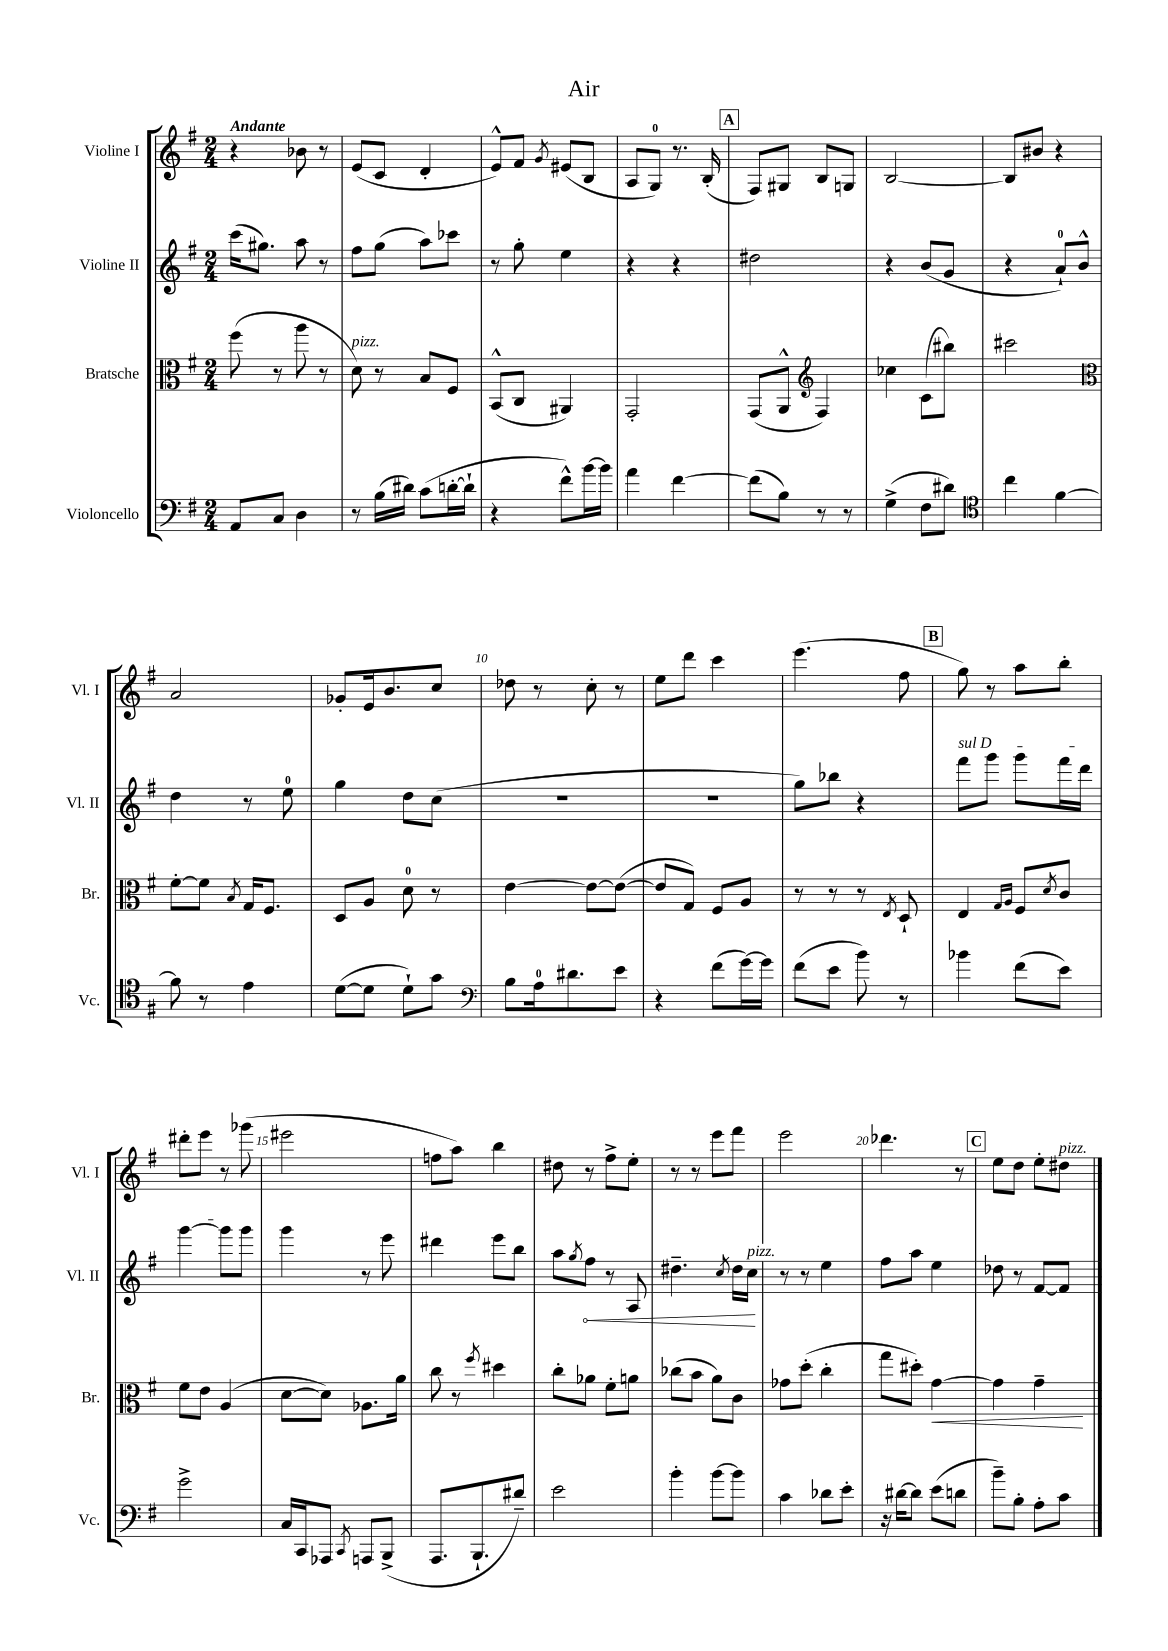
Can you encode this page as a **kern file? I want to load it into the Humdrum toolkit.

**kern	**kern	**dynam	**kern	**dynam	**kern
*part4	*part3	*part3	*part2	*part2	*part1
*staff4	*staff3	*staff3	*staff2	*staff2	*staff1
*I"Violoncello	*I"Bratsche	*	*I"Violine II	*	*I"Violine I
*I'Vc.	*I'Br.	*	*I'Vl. II	*	*I'Vl. I
*clefF4	*clefC3	*	*clefG2	*	*clefG2
*k[f#]	*k[f#]	*	*k[f#]	*	*k[f#]
*M2/4	*M2/4	*	*M2/4	*	*M2/4
=1	=1	=1	=1	=1	=1
!	!	!	!	!	!LO:TX:a:B:t=Andante
8AA/L	(8ff#\	.	(16ccc\KL	.	4r
.	.	.	8.gg#X\J)	.	.
8C/J	8r	.	.	.	.
4D\	8aa\	.	8aa\	.	8b-X\
.	8r	.	8r	.	8r
=2	=2	=2	=2	=2	=2
!	!LO:TX:a:i:t=pizz.	!	!	!	!
8r	8d\)	.	8ff#\L	.	(8e/L
(16B\LL	8r	.	(8gg\J	.	8c/J
16d#X\JJ)	.	.	.	.	.
(8c\L	8B/L	.	8aa\L)	.	4d'/
[16dn'\L	8F#/J	.	8ccc-X\J	.	.
16d`\JJ]	.	.	.	.	.
=3	=3	=3	=3	=3	=3
4r	(8BB^^/L	.	8r	.	8e^^/L)
.	8C/J	.	8gg'\	.	8f#/J
.	.	.	.	.	8qg/
8f#^^\L)	4AA#X/)	.	4ee\	.	(8e#X/L
[16b\L	.	.	.	.	8B/J
16b\JJ]	.	.	.	.	.
=4	=4	=4	=4	=4	=4
4a\	2GG'/	.	4r	.	8A/L
.	.	.	.	.	8G/J)
[4f#\	.	.	4r	.	8.r
.	.	.	.	.	(16B'/
!!LO:REH:place=s1:t=A
=5	=5	=5	=5	=5	=5
(8f#\L]	(8GG/L	.	2dd#X\	.	8F#/L)
8B\J)	8AA^^/J	.	.	.	8G#X/J
*	*clefG2	*	*	*	*
8r	4F#/)	.	.	.	8B/L
8r	.	.	.	.	8Gn/J
=6	=6	=6	=6	=6	=6
(4G^\	4cc-X\	.	4r	.	[2B/
8F#\L	(8c\L	.	(8b/L	.	.
8d#X\J)	8bb#X\J)	.	8g/J	.	.
=7	=7	=7	=7	=7	=7
*clefC4	*	*	*	*	*
4cc\	2ccc#X\	.	4r	.	8B/L]
.	.	.	.	.	8b#X/J
[4f#\	.	.	8a`/L)	.	4r
.	.	.	8b^^/J	.	.
!!LO:LB:g=z
=8	=8	=8	=8	=8	=8
*	*clefC3	*	*	*	*
8f#\]	[8f#'\L	.	4dd\	.	2a/
8r	8f#\J]	.	.	.	.
.	8qB/	.	.	.	.
4e\	16G/KL	.	8r	.	.
.	8.F#/J	.	.	.	.
.	.	.	8ee\	.	.
=9	=9	=9	=9	=9	=9
([8d\L	8D/L	.	4gg\	.	8g-X'/L
8d\J]	8A/J	.	.	.	16e/k
.	.	.	.	.	8.b/
8d`\L)	8d\	.	8dd\L	.	.
8g\J	8r	.	(8cc\J	.	8cc/J
=10	=10	=10	=10	=10	=10
*clefF4	*	*	*	*	*
8B\L	[4e\	.	2r	.	8dd-X\
16A\k	.	.	.	.	8r
8.d#X\	.	.	.	.	.
.	8e\L_	.	.	.	8cc'\
8e\J	(8e\J_	.	.	.	8r
=11	=11	=11	=11	=11	=11
4r	8e/L]	.	2r	.	8ee\L
.	8G/J)	.	.	.	8ddd\J
(8f#\L	8F#/L	.	.	.	4ccc\
[16g\L)	8A/J	.	.	.	.
16g\JJ]	.	.	.	.	.
=12	=12	=12	=12	=12	=12
(8f#\L	8r	.	8gg\L)	.	(4.eee\
8e\J	8r	.	8bb-X\J	.	.
8b\)	8r	.	4r	.	.
.	8qE/	.	.	.	.
8r	8D`/	.	.	.	8ff#\
!!LO:REH:place=s1:t=B
=13	=13	=13	=13	=13	=13
!	!	!	!LO:TX:a:i:t=sul D	!	!
4b-X\	4E/	.	8fff#\L	.	8gg\)
.	.	.	8ggg\J	.	8r
.	16qqG/LL	.	.	.	.
.	16qqA/JJ	.	.	.	.
(8f#\L	8F#/L	.	8ggg\L	.	8aa\L
.	8qd/	.	.	.	.
8e\J)	8c/J	.	16fff#\L	.	8bb'\J
.	.	.	16ddd\JJ	.	.
!!LO:LB:g=z
=14	=14	=14	=14	=14	=14
2g^\	8f#\L	.	[4ggg\	.	8ddd#X'\L
.	8e\J	.	.	.	8eee\J
.	(4A/	.	8ggg\L]	.	8r
.	.	.	8ggg\J	.	(8ggg-X\
=15	=15	=15	=15	=15	=15
16C/LL	[8d\L	.	4ggg\	.	2eee#X\
16CC/J	.	.	.	.	.
8AAA-X/J	8d\J])	.	.	.	.
8qCC/	.	.	.	.	.
8AAAn/L	8.A-X\L	.	8r	.	.
(8BBB^/J	.	.	8eee\	.	.
.	16a\Jk	.	.	.	.
=16	=16	=16	=16	=16	=16
8.AAA/L	8cc\	.	4ddd#X\	.	8ffn\L
.	8r	.	.	.	8aa\J)
8.BBB`/	.	.	.	.	.
.	8qff#/	.	.	.	.
.	4dd#X\	.	8eee\L	.	4bb\
8d#X~/J)	.	.	8bb\J	.	.
=17	=17	=17	=17	=17	=17
2e\	8cc'\L	.	8aa\L	.	8dd#X\
.	.	.	8qgg/	.	.
!	!	!	!	!LO:HP:b	!
.	8a-X\J	.	8ff#\J	<	8r
.	8f#'\L	.	8r	.	8ff#^\L
.	8an\J	.	8A/	.	8ee'\J
=18	=18	=18	=18	=18	=18
4b'\	(8cc-X\L	.	4.dd#X~\	.	8r
.	8b\J	.	.	.	8r
[8b\L	8a\L)	.	.	.	8eee\L
.	.	.	8qcc/	.	.
8b\J]	8c\J	.	16dd#\LL	.	8fff#\J
!	!	!	!LO:TX:a:i:t=pizz.	!	!
.	.	.	16cc\JJ	.	.
.	.	.	.	[	.
=19	=19	=19	=19	=19	=19
4c\	8g-X\L	.	8r	.	2eee\
.	(8dd'\J	.	8r	.	.
8d-X\L	4cc'\	.	4ee\	.	.
8e'\J	.	.	.	.	.
=20	=20	=20	=20	=20	=20
16r	8gg\L	.	8ff#\L	.	4.ddd-X\
[16d#X\KL	.	.	.	.	.
8d#\J]	8dd#X'\J)	.	8aa\J	.	.
!	!	!LO:HP:b	!	!	!
(8e\L	[4g\	<	4ee\	.	.
8dn\J	.	.	.	.	8r
!!LO:REH:place=s1:t=C
=21	=21	=21	=21	=21	=21
8b~\L)	4g\]	.	8dd-X\	.	8ee\L
8B'\J	.	.	8r	.	8dd\J
8A'\L	4g~\	.	[8f#/L	.	8ee'\L
!	!	!	!	!	!LO:TX:a:i:t=pizz.
8c\J	.	.	8f#/J]	.	8dd#X\J
.	.	[	.	.	.
==	==	==	==	==	==
*-	*-	*-	*-	*-	*-
